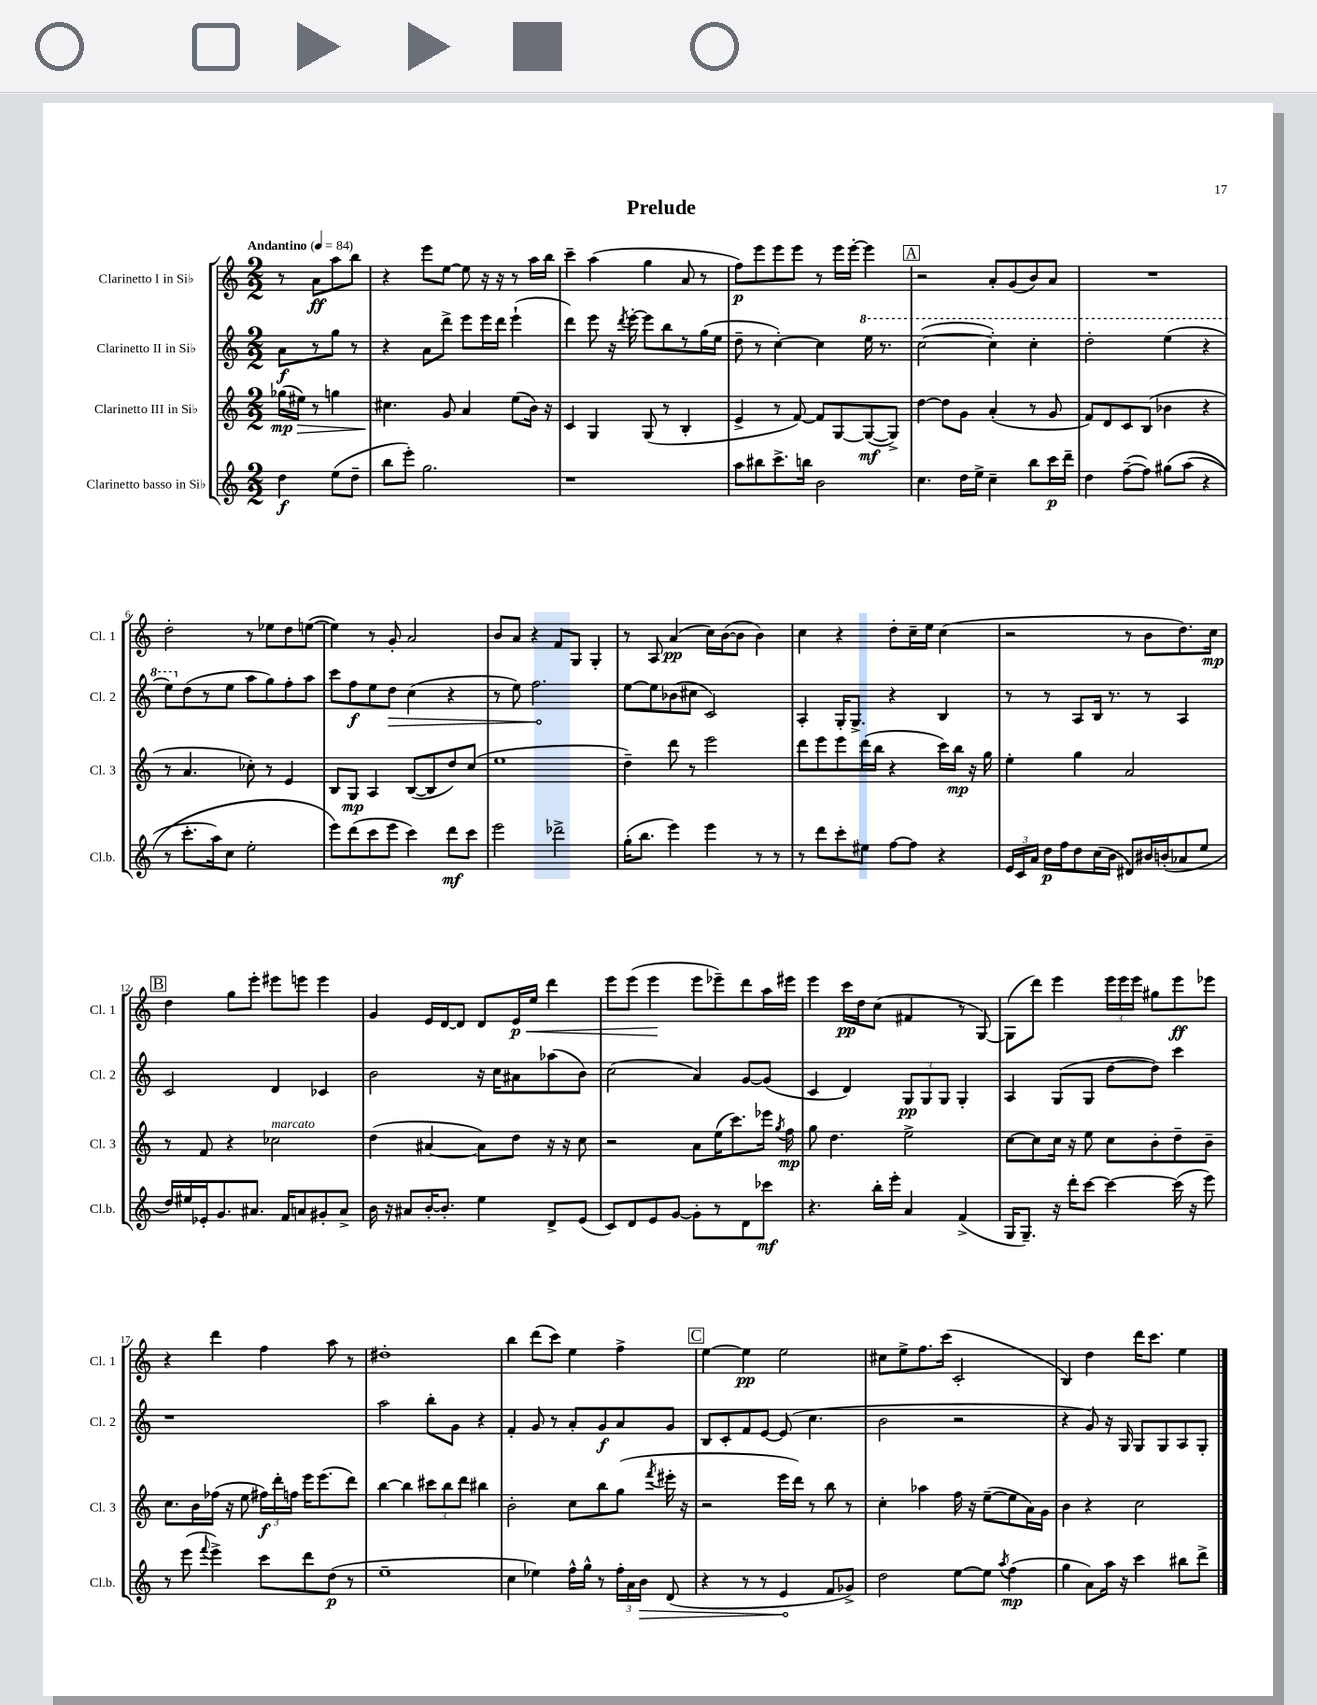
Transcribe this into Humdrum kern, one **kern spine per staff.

**kern	**kern	**kern	**kern
*staff4	*staff3	*staff2	*staff1
*clefG2	*clefG2	*clefG2	*clefG2
*k[]	*k[]	*k[]	*k[]
*M2/2	*M2/2	*M2/2	*M2/2
*MM84	*MM84	*MM84	*MM84
4dd	(16gg-	8a	8r
.	16ee#)	.	.
.	8r	8r	8a
(8ee	4gg	8gg	8aa
8dd~	.	8r	8bb
=	=	=	=
8bb	4.cc#	4r	4r
8eee')	.	.	.
2.gg	.	8a	8eee
.	8g	8ddd^	[8ee
.	4a	8eee	8ee]
.	.	16eee	16r
.	.	16ddd	16r
.	(8ee	(4eee`	8r
.	16b)	.	16aa
.	16r	.	16bb
=	=	=	=
1r	4c	4ddd)	4ccc~
.	4G	8eee	(4aa
.	.	16r	.
.	.	8qddd	.
.	.	[16eee'	.
.	(8G	8eee]	4gg
.	8r	8bb	.
.	4B'	8r	8a
.	.	(16gg	8r
.	.	16ee	.
=	=	=	=
8aa	4e^	8dd~	8ff)
8bb#	.	8r	8eee
8.ccc^	8r	[4cc')	8eee
.	[8f)	.	8eee
16bb	.	.	.
2b	8f]	4cc]	8r
.	[8G	.	16eee
.	.	.	[16eee'
.	(8G_	16eee	4eee]
.	.	8.r	.
.	8G^])	.	.
=	=	=	=
4.cc	[4dd	([2ccc	2r
.	8dd]	.	.
16dd	8g	.	.
16ee^	.	.	.
4cc~	(4a'	4ccc'])	8a'
.	.	.	(8g
8bb	8r	4ccc'	8b)
16ccc	8g	.	8a
16ddd~	.	.	.
=	=	=	=
4dd	8f)	2ddd'	1r
.	8d	.	.
([8ff~	8c	.	.
8ff])	(8B	.	.
&(8gg#	4b-	(4eee	.
(8aa	.	.	.
4r	4r	4r	.
=	=	=	=
8r	8r	8eee)	2dd'
8.ccc'	4.a	(8dd	.
.	.	8r	.
16aa)	.	.	.
8cc	.	8ee	.
2ee'	8cc-')	8aa	8r
.	8r	8gg)	8ee-
.	4e	8ff'	8dd
.	.	8aa	([8ee
=	=	=	=
8eee&)	8B	8ccc	4ee])
(8ddd	8G	8ff	.
8ccc	4A	8ee	8r
8eee	.	8dd	8g'
4ccc)	([8B	(4cc	2a
.	8B]	.	.
8ddd	8dd)	4r	.
8ccc	(8cc	.	.
=	=	=	=
2eee	1ee	8r	8b
.	.	8ee)	8a
.	.	2.ff	4r
2ddd-^	.	.	8f
.	.	.	8G
.	.	.	4G'
=	=	=	=
(16gg'	4dd~)	[8ee	8r
8.bb	.	.	.
.	.	8ee]	8A
4eee)	8ddd	(8b-	(4a
.	8r	8cc#	.
4eee	2eee	2c)	16cc)
.	.	.	([16b
.	.	.	8b]
8r	.	.	4b)
8r	.	.	.
=	=	=	=
8r	8ddd	4A'	4cc
8ddd	8eee	.	.
8ccc'	8eee	16G'	4r
.	.	8.G^	.
8ee#	(16ddd	.	.
.	16bb	.	.
[8ff	4r	4r	8dd'
8ff]	.	.	16cc~
.	.	.	16ee
4r	16ccc)	4B	(4cc
.	16bb	.	.
.	16r	.	.
.	16gg	.	.
=	=	=	=
24e	4ee'	8r	2r
24c	.	.	.
24a	.	.	.
16dd	.	8r	.
16ff	.	.	.
8dd	4gg	8A	.
(16cc	.	16B	.
16b	.	8.r	.
8d#)	2a	.	8r
16b#	.	8r	8b
(16b'	.	.	.
8a-	.	4A	8.dd)
8ee	.	.	.
.	.	.	16cc
=	=	=	=
16dd)	8r	2c	4dd
16ee#	.	.	.
16e-'	8f	.	.
8.g	.	.	.
.	4r	.	8gg
8.a#	.	.	8eee'
.	2cc-	4d	8eee#
16f	.	.	.
8a	.	.	8eee
8g#'	.	4c-	4eee
8a^	.	.	.
=	=	=	=
16b	(4dd	2b	4g
16r	.	.	.
8a#	.	.	.
[16b'	[4a#	.	16e
8.b']	.	.	[16d
.	.	.	8d]
4ee	8a#])	16r	8d
.	.	16cc	.
.	8dd	8a#	16e
.	.	.	16ee
8d^	16r	(8aa-	4ddd
.	16r	.	.
(8e	8cc	8b)	.
=	=	=	=
8c)	2r	(2cc	8eee
8d	.	.	(8eee
8e	.	.	4eee
[8g	.	.	.
8g']	8a	4a)	8eee
8r	(16ee	.	8eee-~)
.	8.ccc)	.	.
8d	.	[8g	8ddd
8ccc-	16eee-	(8g]	16aa
.	8qgg	.	.
.	16ff	.	16eee#
=	=	=	=
4.r	8gg	4c	4eee
.	4.dd	.	.
.	.	4d)	16ccc
.	.	.	16dd
16bb'	.	.	(8cc
16eee'	.	.	.
4a	2ee^	12G	4f#
.	.	12G	.
.	.	12G	.
(4f^	.	4G'	8r
.	.	.	[8G)
=	=	=	=
16G	[8cc	4A	(8G]
8.G~)	.	.	.
.	8cc]	.	8ddd)
16r	16cc	(8G	4eee
16ddd'	16r	.	.
[8ccc	8ee	8G	.
4ccc_	8cc	[8dd	24eee
.	.	.	24eee
.	.	.	24eee
.	8b'	8dd])	8gg#
(16ccc]	8dd~	4ccc	8eee
16r	.	.	.
8eee)	8b~	.	8eee-
=	=	=	=
8r	8.cc	1r	4r
(8eee	.	.	.
.	16b	.	.
8qqfff	.	.	.
4eee^)	(16ff-	.	4ddd
.	16r	.	.
.	8ee	.	.
8ccc	24ff#)	.	4ff
.	24ddd'	.	.
.	24ff	.	.
8ddd	16eee	.	.
.	(8.eee	.	.
(8dd	.	.	8aa
8r	8ddd)	.	8r
=	=	=	=
1ee~	[4bb	2aa	1dd#'
.	4bb]	.	.
.	12ccc#	8bb'	.
.	12bb	.	.
.	.	8g	.
.	12ddd	.	.
.	4bb#	4r	.
=	=	=	=
4cc	2b'	4f'	4bb
4ee-)	.	8g	(8ddd
.	.	8r	8ccc)
16ff^^	8cc	8a'	4ee
16gg^^	.	.	.
8r	8bb	8g	.
24ff'	(8gg	8a	4ff^
24a	.	.	.
24b	.	.	.
.	8qfff	.	.
(8d	16eee#'	8g	.
.	16r	.	.
=	=	=	=
4r	2r	8B	[4ee
.	.	8c'	.
8r	.	8f	4ee]
8r	.	[8e	.
4e	16eee	(8e]	2ee
.	16ddd)	.	.
.	8r	4.cc	.
8f	8bb	.	.
8g-^)	8r	.	.
=	=	=	=
2dd	4cc'	2b	8cc#
.	.	.	8ee^
.	4aa-	.	8.ff
.	.	.	(16ccc
[8ee	16ff	2r	2c'
.	16r	.	.
8ee]	([8ee~	.	.
8qaa	.	.	.
(4ff	8ee]	.	.
.	16a)	.	.
.	16g	.	.
=	=	=	=
4gg	4b	4r	4B)
8a)	4r	8g)	4dd
16aa	.	16r	.
16r	.	16G	.
4ccc	2cc	8G	16ddd
.	.	.	8.ccc
.	.	8G	.
8bb#	.	8A	4ee
8ddd^	.	8G'	.
==	==	==	==
*-	*-	*-	*-
